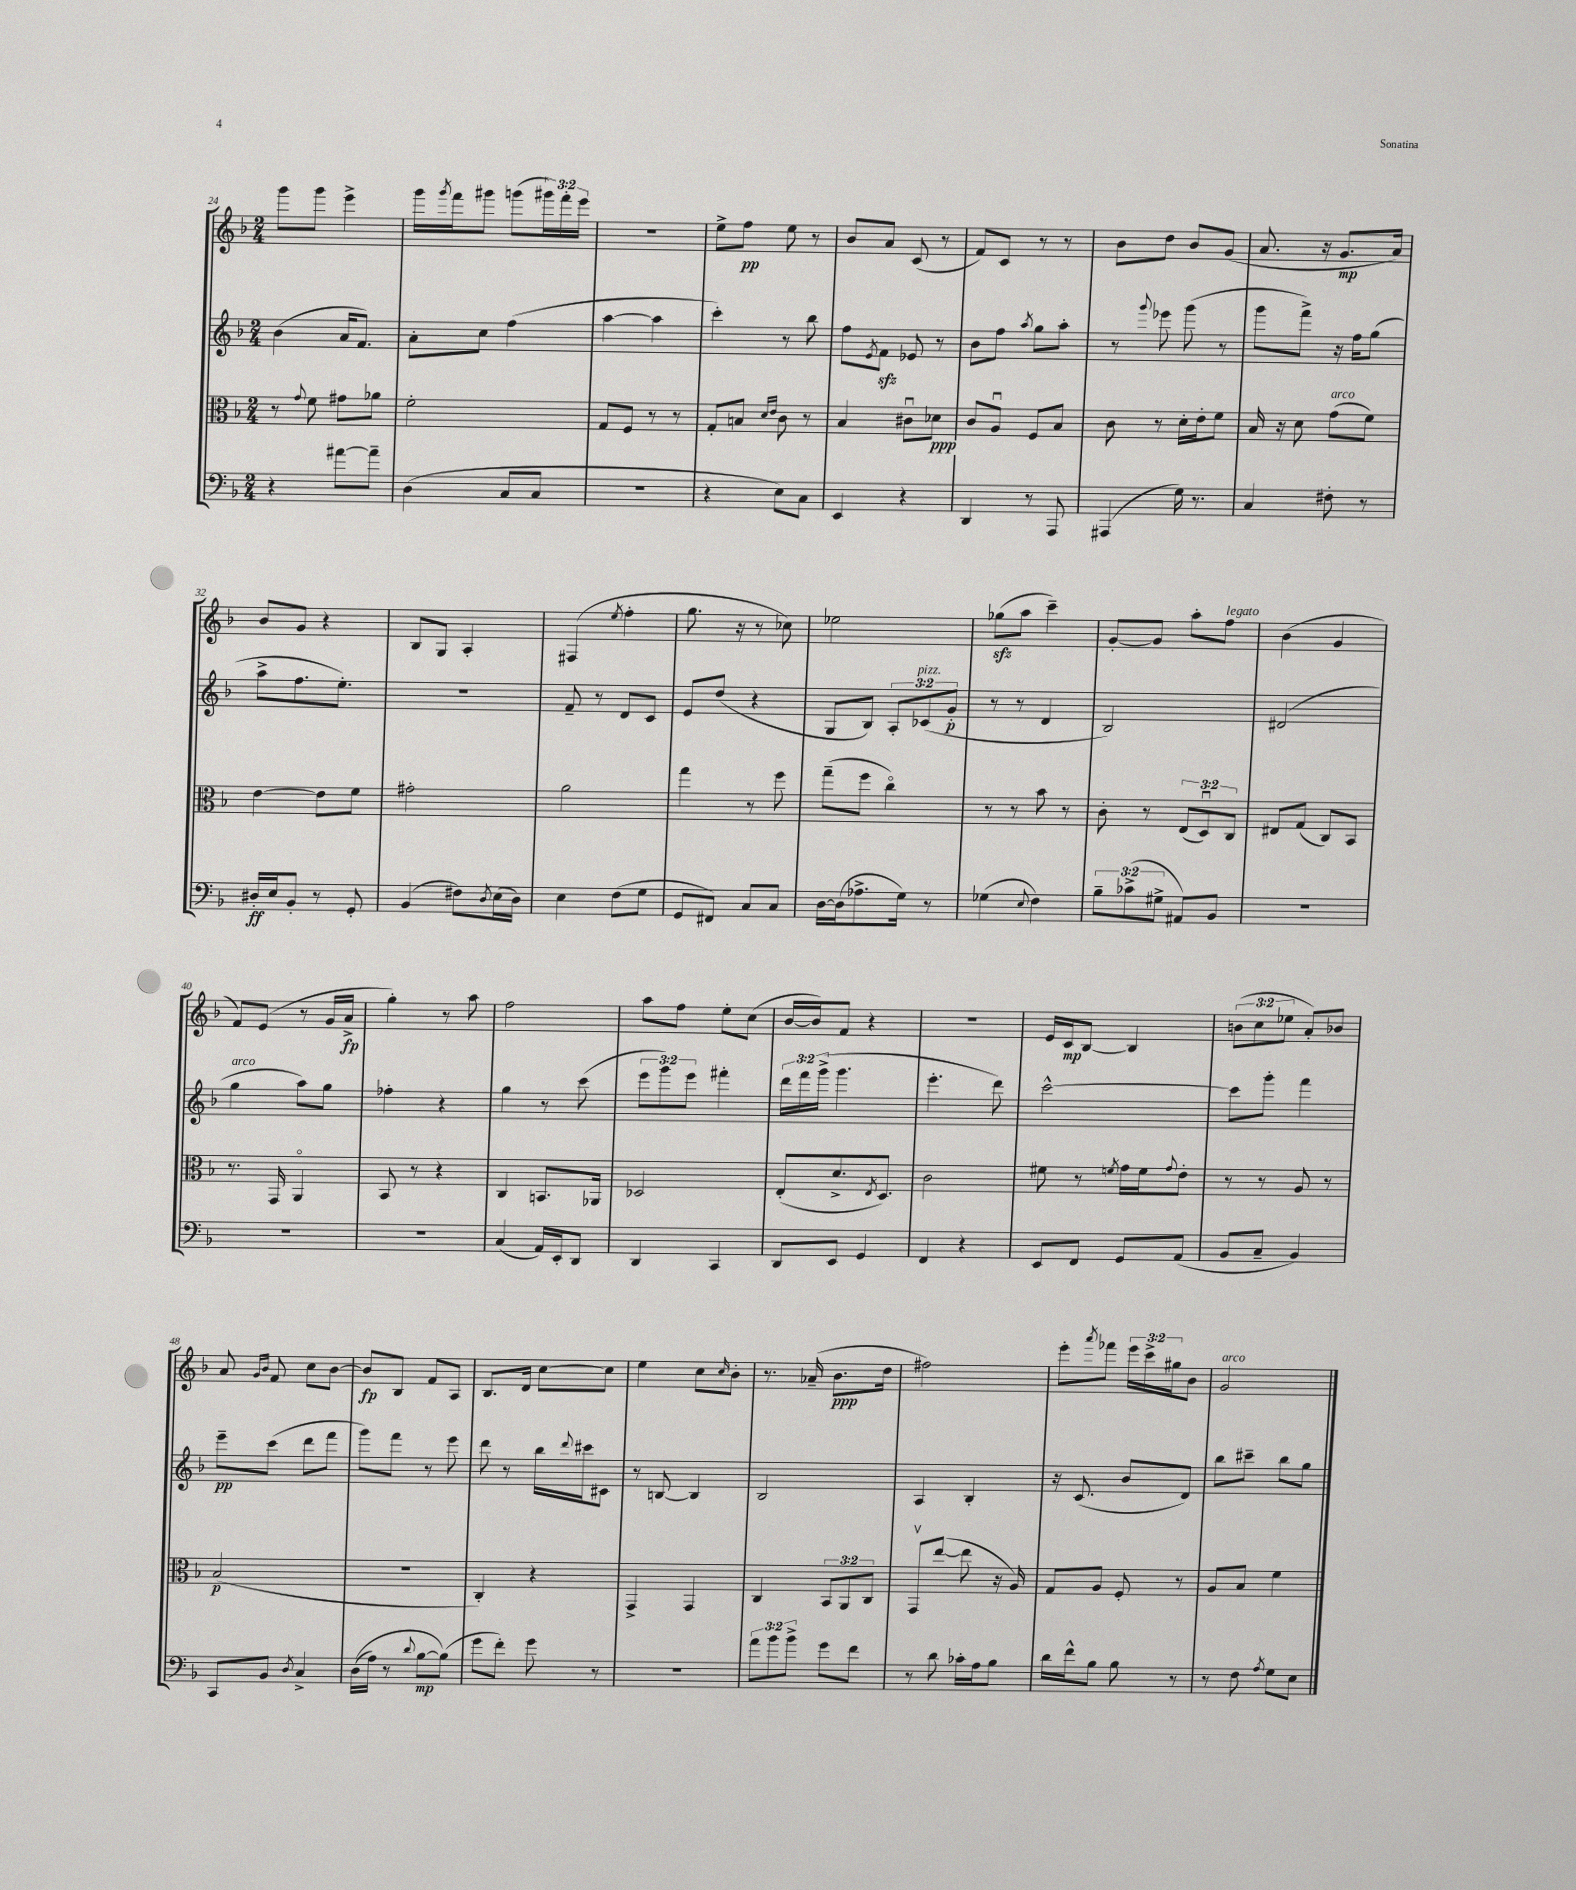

**kern	**dynam	**kern	**dynam	**kern	**dynam	**kern	**dynam
*part4	*part4	*part3	*part3	*part2	*part2	*part1	*part1
*staff4	*staff4	*staff3	*staff3	*staff2	*staff2	*staff1	*staff1
*clefF4	*	*clefC3	*	*clefG2	*	*clefG2	*
*k[b-]	*	*k[b-]	*	*k[b-]	*	*k[b-]	*
*M2/4	*	*M2/4	*	*M2/4	*	*M2/4	*
=24	=24	=24	=24	=24	=24	=24	=24
4r	.	8r	.	(4b-\	.	8ggg\L	.
.	.	8qqg/	.	.	.	.	.
.	.	8f\	.	.	.	8ggg\J	.
[8a#X\L	.	8g#X\L	.	16a/KL	.	4eee^\	.
.	.	.	.	8.f/J)	.	.	.
8a#~\J]	.	8a-X\J	.	.	.	.	.
=25	=25	=25	=25	=25	=25	=25	=25
(4D\	.	2f'\	.	8a'\L	.	16ggg\LL	.
.	.	.	.	.	.	8qggg/	.
.	.	.	.	.	.	16fff\J	.
.	.	.	.	8cc\J	.	8ggg#X\J	.
8C/L	.	.	.	(4ff\	.	(8gggn\L	.
8C/J	.	.	.	.	.	24ggg#X\L)	.
.	.	.	.	.	.	24fff'\	.
.	.	.	.	.	.	24eee\JJ	.
=26	=26	=26	=26	=26	=26	=26	=26
2r	.	8G/L	.	[4aa\	.	2r	.
.	.	8F/J	.	.	.	.	.
.	.	8r	.	4aa\]	.	.	.
.	.	8r	.	.	.	.	.
=27	=27	=27	=27	=27	=27	=27	=27
4r	.	8G'/L	.	4ccc'\)	.	8ee^\L	.
.	.	8Bn/J	.	.	.	8ff\J	pp
.	.	16qqd/LL	.	.	.	.	.
.	.	16qqe/JJ	.	.	.	.	.
8E\L)	.	8c\	.	8r	.	8ee\	.
8C\J	.	8r	.	8bb-\	.	8r	.
=28	=28	=28	=28	=28	=28	=28	=28
4EE/	.	4B-/	.	8ff\L	.	8b-/L	.
.	.	.	.	8qe/	.	.	.
.	.	.	.	8fzz\J	.	8a/J	.
4r	.	8c#Xu\L	.	8e-X/	.	(8c/	.
.	.	8d-X\J	ppp	8r	.	8r	.
=29	=29	=29	=29	=29	=29	=29	=29
4DD/	.	8c/L	.	8b-\L	.	8f/L)	.
.	.	8Au/J	.	8ff\J	.	8c/J	.
.	.	.	.	8qaa/	.	.	.
8r	.	8F/L	.	8gg\L	.	8r	.
8AAA/	.	8B-/J	.	8aa'\J	.	8r	.
=30	=30	=30	=30	=30	=30	=30	=30
(4AAA#X/	.	8c\	.	8r	.	8b-\L	.
.	.	.	.	8qqggg/	.	.	.
.	.	8r	.	8eee-X\	.	8dd\J	.
16G\)	.	16d'\LL	.	(8ggg\	.	8b-/L	.
8.r	.	16e'\J	.	.	.	.	.
.	.	8f\J	.	8r	.	(8g/J	.
=31	=31	=31	=31	=31	=31	=31	=31
4C/	.	16B-/	.	8ggg\L	.	8.a/	.
.	.	16r	.	.	.	.	.
.	.	8d\	.	8fff^\J)	.	.	.
.	.	.	.	.	.	16r	.
!	!	!LO:TX:a:i:t=arco	!	!	!	!	!
8F#X'\	.	(8g\L	.	16r	.	8.g/L	mp
.	.	.	.	16ff\KL	.	.	.
8r	.	8f\J)	.	(8gg\J	.	.	.
.	.	.	.	.	.	16a/Jk)	.
!!LO:LB:g=z
=32	=32	=32	=32	=32	=32	=32	=32
16D#X'/LL	ff	[4e\	.	8aa^\L	.	8b-/L	.
16E/J	.	.	.	.	.	.	.
8BB-'/J	.	.	.	8.ff\	.	8g/J	.
8r	.	8e\L]	.	.	.	4r	.
.	.	.	.	8.ee'\J)	.	.	.
8GG'/	.	8f\J	.	.	.	.	.
=33	=33	=33	=33	=33	=33	=33	=33
(4BB-/	.	2g#X'\	.	2r	.	8B-/L	.
.	.	.	.	.	.	8G/J	.
8F#X\L)	.	.	.	.	.	4A'/	.
8qD/	.	.	.	.	.	.	.
(16E\L	.	.	.	.	.	.	.
16D\JJ)	.	.	.	.	.	.	.
=34	=34	=34	=34	=34	=34	=34	=34
4E\	.	2a\	.	8f~/	.	(4F#X/	.
.	.	.	.	8r	.	.	.
.	.	.	.	.	.	8qee/	.
(8F\L	.	.	.	8d/L	.	4ff'\	.
8G\J	.	.	.	8c/J	.	.	.
=35	=35	=35	=35	=35	=35	=35	=35
8GG/L	.	4gg\	.	8e/L	.	8.gg\	.
8FF#X/J)	.	.	.	(8dd/J	.	.	.
.	.	.	.	.	.	16r	.
8C/L	.	8r	.	4r	.	8r	.
8C/J	.	8ff\	.	.	.	8cc-X\)	.
=36	=36	=36	=36	=36	=36	=36	=36
[16D\LL	.	(8gg~\L	.	8G/L	.	2ee-X\	.
(16D\J]	.	.	.	.	.	.	.
8.A-X^\	.	8ff\J	.	8B-/J)	.	.	.
.	.	4cc\)	.	12A'/L	.	.	.
16G\Jk)	.	.	.	.	.	.	.
!	!	!	!	!LO:TX:a:i:t=pizz.	!	!	!
.	.	.	.	(12c-X/	.	.	.
8r	.	.	.	.	.	.	.
.	.	.	.	12g'/J	p	.	.
=37	=37	=37	=37	=37	=37	=37	=37
(4G-X\	.	8r	.	8r	.	(8gg-Xzz\L	.
.	.	8r	.	8r	.	8aa\J	.
8qqE/	.	.	.	.	.	.	.
4F\)	.	8b-\	.	4d/	.	4ccc~\)	.
.	.	8r	.	.	.	.	.
=38	=38	=38	=38	=38	=38	=38	=38
12B-~\L	.	8c'\	.	2B-/)	.	[8g'/L	.
(12c-X^\	.	.	.	.	.	.	.
.	.	8r	.	.	.	8g/J]	.
12G#X^\J	.	.	.	.	.	.	.
8AA#X/L)	.	(12E/L	.	.	.	8aa'\L	.
.	.	12Du/)	.	.	.	.	.
!	!	!	!	!	!	!LO:TX:a:i:t=legato	!
8BB-/J	.	.	.	.	.	8ff\J	.
.	.	12C/J	.	.	.	.	.
=39	=39	=39	=39	=39	=39	=39	=39
2r	.	8E#X/L	.	(2d#X/	.	(4b-\	.
.	.	(8G/J	.	.	.	.	.
.	.	8C/L)	.	.	.	4g/	.
.	.	8BB-/J	.	.	.	.	.
!!LO:LB:g=z
=40	=40	=40	=40	=40	=40	=40	=40
!	!	!	!	!LO:TX:a:i:t=arco	!	!	!
2r	.	8.r	.	4gg\	.	8f/L)	.
.	.	.	.	.	.	(8e/J	.
.	.	16GG/	.	.	.	.	.
.	.	4AA/	.	8aa\L)	.	8r	.
.	.	.	.	8gg\J	.	16g/LL	.
.	.	.	.	.	.	16a^/JJ	fp
=41	=41	=41	=41	=41	=41	=41	=41
2r	.	8BB-/	.	4ff-X'\	.	4gg'\)	.
.	.	8r	.	.	.	.	.
.	.	4r	.	4r	.	8r	.
.	.	.	.	.	.	8aa\	.
=42	=42	=42	=42	=42	=42	=42	=42
(4C/	.	4C/	.	4gg\	.	2ff\	.
16AA/LL)	.	8.BBn/L	.	8r	.	.	.
16EE'/J	.	.	.	.	.	.	.
8DD/J	.	.	.	(8ccc\	.	.	.
.	.	16AA-X/Jk	.	.	.	.	.
=43	=43	=43	=43	=43	=43	=43	=43
4DD/	.	2D-X/	.	12eee\L	.	8aa\L	.
.	.	.	.	12ggg\)	.	.	.
.	.	.	.	.	.	8ff\J	.
.	.	.	.	12eee\J	.	.	.
4CC/	.	.	.	4fff#X'\	.	8ee'\L	.
.	.	.	.	.	.	(8cc\J	.
=44	=44	=44	=44	=44	=44	=44	=44
8DD/L	.	(8E'/L	.	24ddd\LL	.	[16b-/LL	.
.	.	.	.	24fff\	.	.	.
.	.	.	.	.	.	16b-/J])	.
.	.	.	.	(24ggg^\JJ	.	.	.
8EE/J	.	8.d^/	.	4.ggg\	.	8f/J	.
4GG/	.	.	.	.	.	4r	.
.	.	8qE/	.	.	.	.	.
.	.	8.D/J)	.	.	.	.	.
=45	=45	=45	=45	=45	=45	=45	=45
4FF/	.	2c\	.	4.eee'\	.	2r	.
4r	.	.	.	.	.	.	.
.	.	.	.	8ddd\)	.	.	.
=46	=46	=46	=46	=46	=46	=46	=46
8EE/L	.	8f#X\	.	[2ccc^^\	.	16e/LL	.
.	.	.	.	.	.	16c/J	mp
8FF/J	.	8r	.	.	.	[8B-/J	.
.	.	8qfn/	.	.	.	.	.
8GG/L	.	16g\LL	.	.	.	4B-/]	.
.	.	16f\J	.	.	.	.	.
.	.	8qqg/	.	.	.	.	.
(8AA/J	.	8e'\J	.	.	.	.	.
=47	=47	=47	=47	=47	=47	=47	=47
8BB-/L	.	8r	.	8ccc\L]	.	(12bn\L	.
.	.	.	.	.	.	12cc\	.
8C~/J	.	8r	.	8ggg'\J	.	.	.
.	.	.	.	.	.	12ee-X\J	.
4BB-/)	.	8A/	.	4fff\	.	8a'/L)	.
.	.	8r	.	.	.	8b-X/J	.
!!LO:LB:g=z
=48	=48	=48	=48	=48	=48	=48	=48
8CC/L	.	(2B-/	p	8eee~\L	pp	8a/	.
.	.	.	.	.	.	16qqg/LL	.
.	.	.	.	.	.	16qqb-/JJ	.
8BB-/J	.	.	.	(8ccc\J	.	8f/	.
8qD/	.	.	.	.	.	.	.
4C^/	.	.	.	8ddd\L	.	8cc\L	.
.	.	.	.	8fff\J	.	[8b-\J	.
=49	=49	=49	=49	=49	=49	=49	=49
((16D\LL	.	2r	.	8ggg\L)	.	8b-/L]	fp
16A\JJ)	.	.	.	.	.	.	.
8r	.	.	.	8fff\J	.	8B-/J	.
8qqd/	.	.	.	.	.	.	.
[8B-\L	mp	.	.	8r	.	8f/L	.
(8B-\J])	.	.	.	8eee\	.	8A/J	.
=50	=50	=50	=50	=50	=50	=50	=50
8g\L	.	4C'/)	.	8ddd\	.	8.B-/L	.
8f'\J)	.	.	.	8r	.	.	.
.	.	.	.	.	.	16d/Jk	.
8g\	.	4r	.	16bb-\LL	.	[8cc\L	.
.	.	.	.	8qqddd/	.	.	.
.	.	.	.	16ccc#X\J	.	.	.
8r	.	.	.	8c#X\J	.	8cc\J]	.
=51	=51	=51	=51	=51	=51	=51	=51
2r	.	4GG^/	.	8r	.	4ee\	.
.	.	.	.	[8Bn/	.	.	.
.	.	4GG/	.	4B/]	.	8cc\L	.
.	.	.	.	.	.	16qqcc/	.
.	.	.	.	.	.	8b-'\J	.
=52	=52	=52	=52	=52	=52	=52	=52
12a\L	.	4C/	.	2B-/	.	8.r	.
12b-\	.	.	.	.	.	.	.
12b-^\J	.	.	.	.	.	.	.
.	.	.	.	.	.	(16a-X~/	.
8g\L	.	12BB-/L	.	.	.	8.b-\L	ppp
.	.	12AA/	.	.	.	.	.
8f\J	.	.	.	.	.	.	.
.	.	12C/J	.	.	.	.	.
.	.	.	.	.	.	16dd\Jk	.
=53	=53	=53	=53	=53	=53	=53	=53
8r	.	8GGv/L	.	4A/	.	2ff#X\)	.
8d\	.	([8ee/J	.	.	.	.	.
16c-X'\LL	.	8ee\]	.	4B-'/	.	.	.
16A\J	.	.	.	.	.	.	.
8B-\J	.	16r	.	.	.	.	.
.	.	16A/)	.	.	.	.	.
=54	=54	=54	=54	=54	=54	=54	=54
16d\LL	.	8G/L	.	16r	.	8eee'\L	.
16f^^\J	.	.	.	(8.c/	.	.	.
.	.	.	.	.	.	8qaaa/	.
8B-\J	.	8A/J	.	.	.	8fff-X\J	.
8B-\	.	8F'/	.	8b-/L	.	24eee\LL	.
.	.	.	.	.	.	24ccc^\	.
.	.	.	.	.	.	24gg#X\J	.
8r	.	8r	.	8d/J)	.	8b-\J	.
=55	=55	=55	=55	=55	=55	=55	=55
!	!	!	!	!	!	!LO:TX:a:i:t=arco	!
8r	.	8A/L	.	8bb-\L	.	2g/	.
8F\	.	8B-/J	.	8ccc#X~\J	.	.	.
8qA/	.	.	.	.	.	.	.
8G\L	.	4f\	.	8bb-\L	.	.	.
8E\J	.	.	.	8gg\J	.	.	.
==	==	==	==	==	==	==	==
*-	*-	*-	*-	*-	*-	*-	*-
